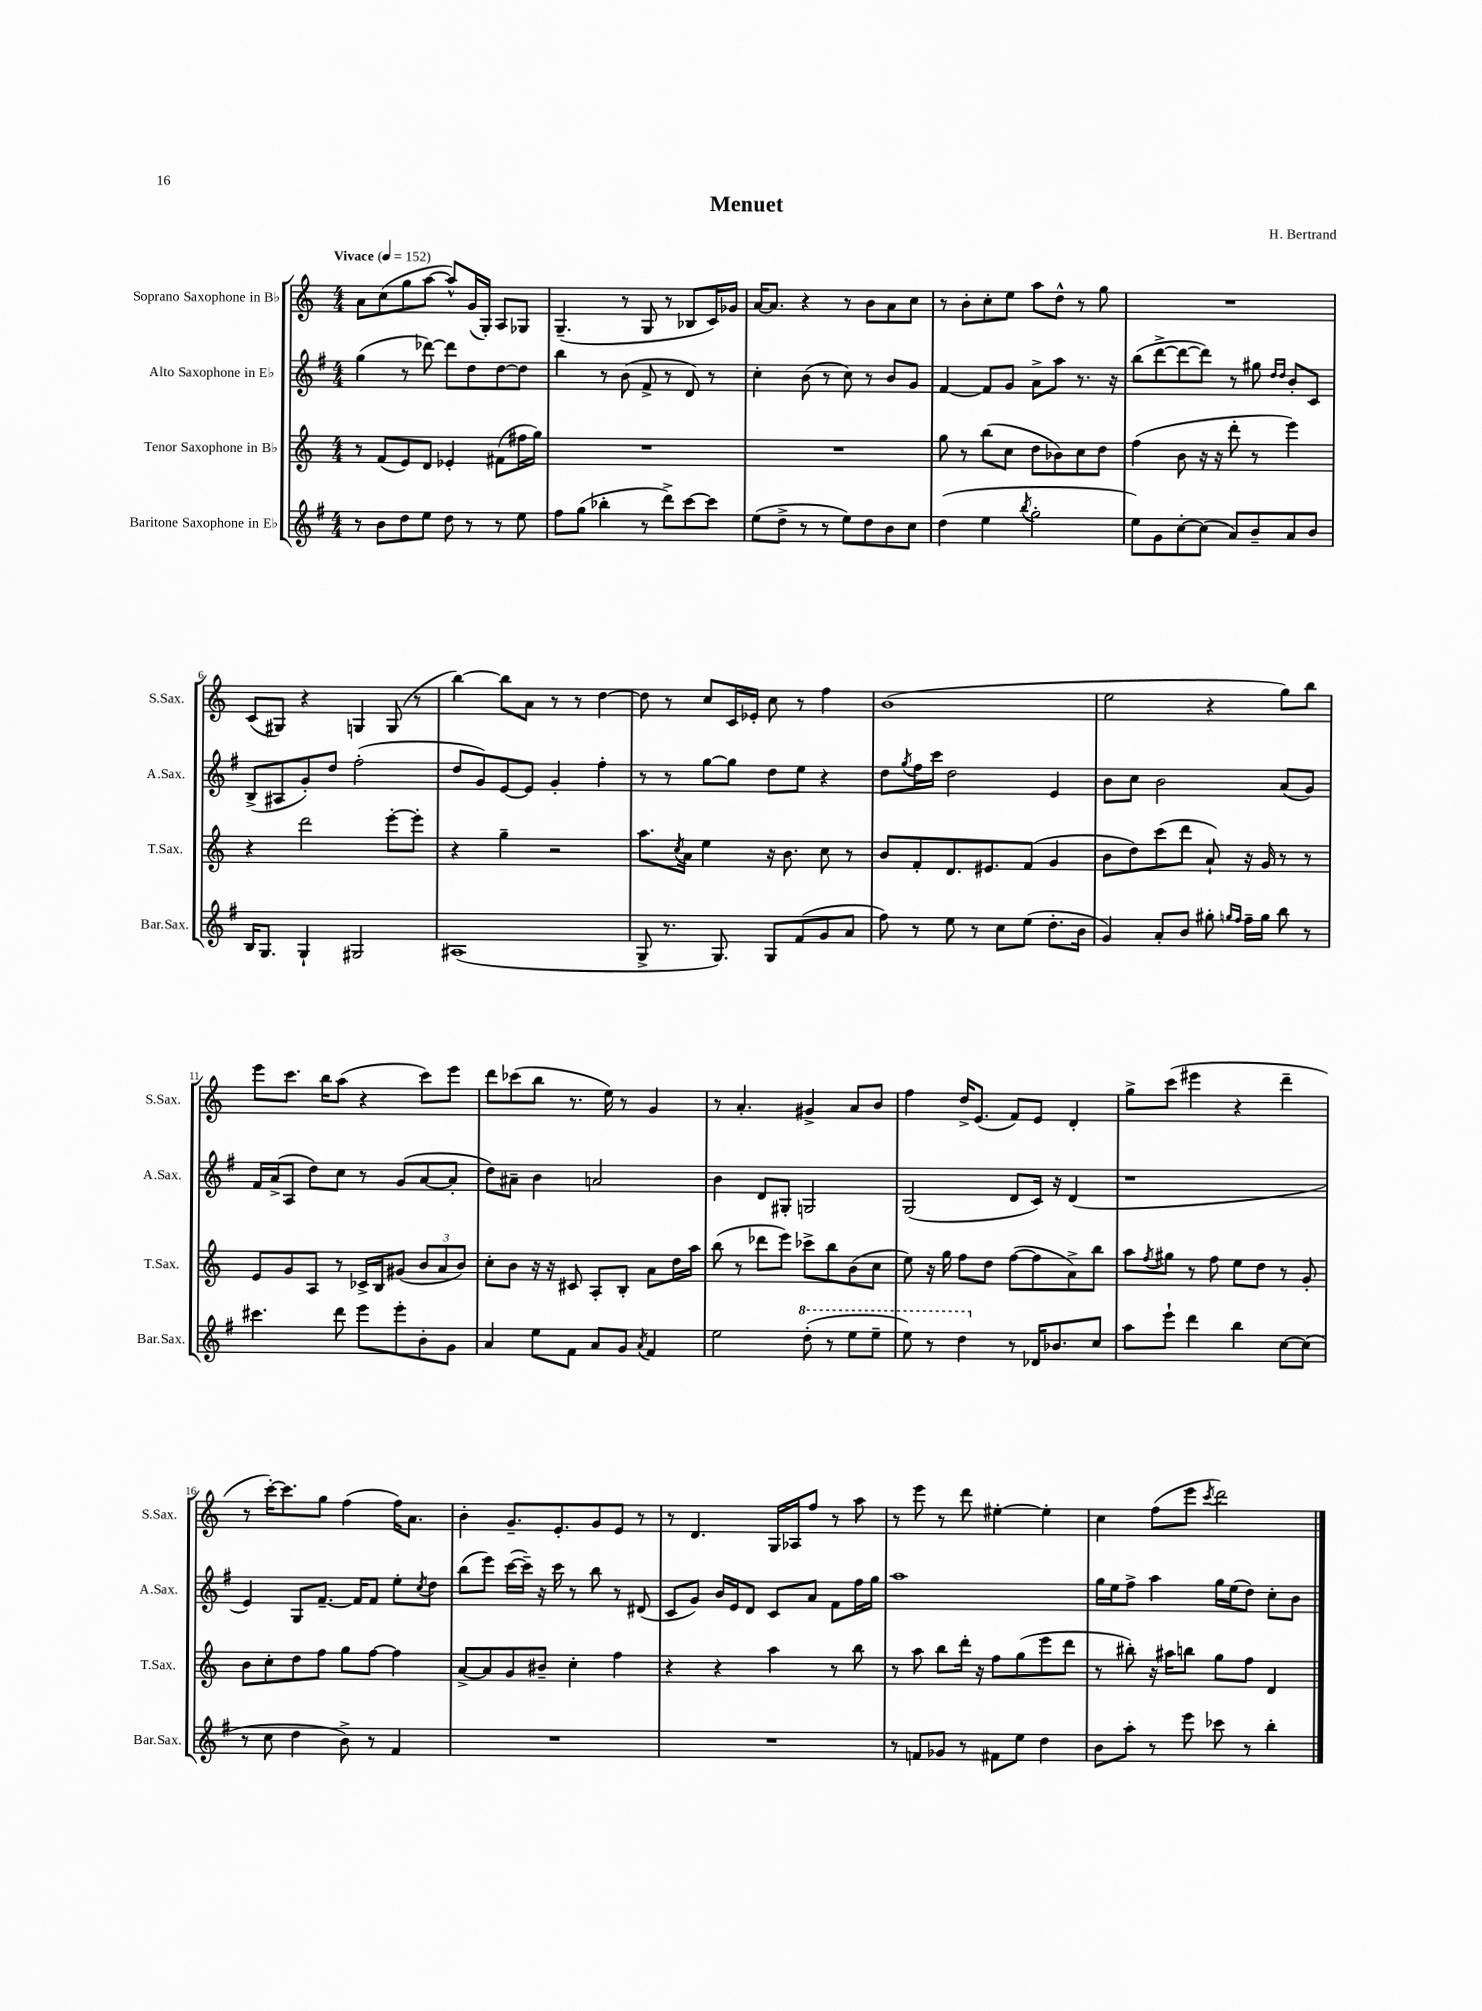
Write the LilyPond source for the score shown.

\header { title = "Menuet" composer = "H. Bertrand" }
<<
\new StaffGroup <<
\new Staff = "s0" \with { instrumentName = "Soprano Saxophone in Bb" shortInstrumentName = "S.Sax." } {
    \clef treble \key c \major \numericTimeSignature \time 4/4 \tempo "Vivace" 4 = 152
    a'8 c''8( g''8 a''8~ a''8-^) g'16( g16-.) a8 ges8 |
    g4.--( r8 g8 r8 bes8 c'16) ges'16 |
    a'16~ a'8. r4 r8 b'8 a'8 c''8 |
    r8 b'8-. c''8-. e''8 a''8 d''8-^ r8 g''8 |
    R1 |
    c'8( gis8) r4 g4 g8( r8 |
    b''4~) b''8 a'8 r8 r8 d''4~ |
    d''8 r8 c''8 c'16 ees'16-. c''8 r8 f''4 |
    b'1( |
    e''2 r4 g''8) b''8 |
    e'''8 c'''8. b''16 a''8( r4 c'''8) e'''8 |
    d'''8 ces'''8( b''8 r8. e''16) r8 g'4 |
    r8 a'4.-. gis'4-> a'8 b'8 |
    f''4 d''16-> e'8.( f'8) e'8 d'4-. |
    g''8-> c'''8( eis'''4 r4 d'''4-- |
    r8 c'''16~-.) c'''8. g''8 f''4( f''16) a'8. |
    b'4-. g'8.-- e'8.-. g'8 e'8 r8 |
    r8 d'4. g16 aes16 f''8 r8 a''8 |
    r8 e'''8 r8 d'''8 eis''4~-. eis''4-. |
    c''4 f''8( e'''8 \acciaccatura { c'''8 } d'''2) \bar "|." |
}
\new Staff = "s1" \with { instrumentName = "Alto Saxophone in Eb" shortInstrumentName = "A.Sax." } {
    \clef treble \key g \major \numericTimeSignature \time 4/4
    g''4( r8 des'''8~) des'''8 d''8 d''8~ d''8 |
    b''4 r8 b'8( fis'8-> r8 d'8) r8 |
    c''4-. b'8( r8 c''8) r8 b'8 g'8 |
    fis'4~ fis'8 g'8 a'8-> a''8 r8. r16 |
    b''8( d'''8~-> d'''8~ d'''8) r8 gis''8 \grace { d''16 d''16 } b'8-. c'8 |
    b8->( ais8 g'8-.) d''8 fis''2-.( |
    d''8 g'8) e'8~ e'8 g'4-. fis''4-. |
    r8 r8 g''8~ g''8 d''8 e''8 r4 |
    d''8 \acciaccatura { g''8 } fis''16 c'''16 d''2 e'4 |
    b'8 c''8 b'2 a'8( g'8) |
    fis'16 a'16->( a8 d''8) c''8 r8 g'8( a'8~ a'8-. |
    d''8) ais'8-- b'4 a'2 |
    b'4 d'8 gis8-. g2 |
    g2( d'8 c'16) r16 d'4( |
    r1 |
    e'4) g8 fis'8.~-- fis'16 fis'8 e''8-. \acciaccatura { c''8 } d''8 |
    b''8( e'''8) c'''16~( c'''16--) r16 c'''16 r8 b''8 r8 dis'8( |
    c'8 g'8) b'16 e'16 d'8 c'8 a'8 fis'8 fis''16 g''16 |
    a''1 |
    g''16 e''16 fis''8-> a''4 g''16 e''16( d''8) c''8-. b'8 \bar "|." |
}
\new Staff = "s2" \with { instrumentName = "Tenor Saxophone in Bb" shortInstrumentName = "T.Sax." } {
    \clef treble \key c \major \numericTimeSignature \time 4/4
    r8 f'8( e'8) d'8 ees'4-. fis'8( fis''16 g''16) |
    R1 |
    R1 |
    g''8 r8 b''8( c''8 d''8 bes'8) c''8 d''8 |
    f''4( b'8 r16 r16 d'''8-. r8 e'''4) |
    r4 d'''2 e'''8~-. e'''8-. |
    r4 g''4-- r2 |
    a''8. \acciaccatura { c''8 } a'16 e''4 r16 b'8. c''8 r8 |
    b'8 f'8-. d'8. eis'8. f'8( g'4 |
    b'8 d''8) c'''8( d'''8 a'8-!) r16 g'16 r8 r8 |
    e'8 g'8 a8 r8 ces'16-> b16 gis'8( \tuplet 3/2 { b'8 a'8 b'8) } |
    c''8-. b'8 r16 r16 cis'8 a8-. b8-. a'8 d''16 a''16 |
    b''8( r8 des'''8 e'''8) ces'''8-> b''8 b'8( c''8 |
    e''8) r16 g''16 f''8 d''8 f''8~( f''8 a'8->) b''8 |
    a''8 \acciaccatura { f''8 } gis''8 r8 f''8 e''8 d''8 r8 g'8-. |
    b'8 c''8-. d''8 f''8 g''8 f''8~ f''4 |
    a'8~-> a'8 g'8 bis'8-- c''4-. f''4 |
    r4 r4 a''4 r8 b''8 |
    r8 a''8 b''8 d'''16-. r16 f''8 g''8( e'''8 d'''8 |
    r8 bis''8-.) r16 ais''16 b''8 g''8 f''8 d'4 \bar "|." |
}
\new Staff = "s3" \with { instrumentName = "Baritone Saxophone in Eb" shortInstrumentName = "Bar.Sax." } {
    \clef treble \key g \major \numericTimeSignature \time 4/4
    r8 b'8 d''8 e''8 d''8 r8 r8 e''8 |
    fis''8 g''8( bes''4-. r8 d'''8->) c'''8~ c'''8 |
    e''8( d''8-> r8 r8 e''8) d''8 b'8 c''8 |
    d''4( e''4 \acciaccatura { b''8 } g''2-. |
    e''8) g'8 c''8~-. c''8( a'8) b'8-- a'8 b'8 |
    b16 g8. g4-! gis2 |
    ais1( |
    g8-> r8. g8.) g8 fis'8( g'8 a'8 |
    fis''8) r8 e''8 r8 c''8 e''8( d''8.-. b'16 |
    g'4) a'8-. b'8 gis''8-. \grace { g''16 fis''16 } fis''16-- g''16 b''8 r8 |
    cis'''4. d'''8 e'''8 e'''8-. b'8-. g'8 |
    a'4 e''8 fis'8 a'8 g'8 \acciaccatura { a'8 } fis'4 |
    e''2 \ottava #1 d'''8-.( r8 e'''8 e'''8-- |
    e'''8) r8 d'''4 \ottava #0 r8 des'16 bes'8. c''8 |
    a''8 e'''8-! d'''4 b''4 c''8~ c''8( |
    r8 c''8 d''4 b'8->) r8 fis'4 |
    R1 |
    R1 |
    r8 f'8 ges'8 r8 fis'8 e''8 d''4 |
    b'8 a''8-. r8 e'''8 ces'''8 r8 b''4-. \bar "|." |
}
>>
>>
